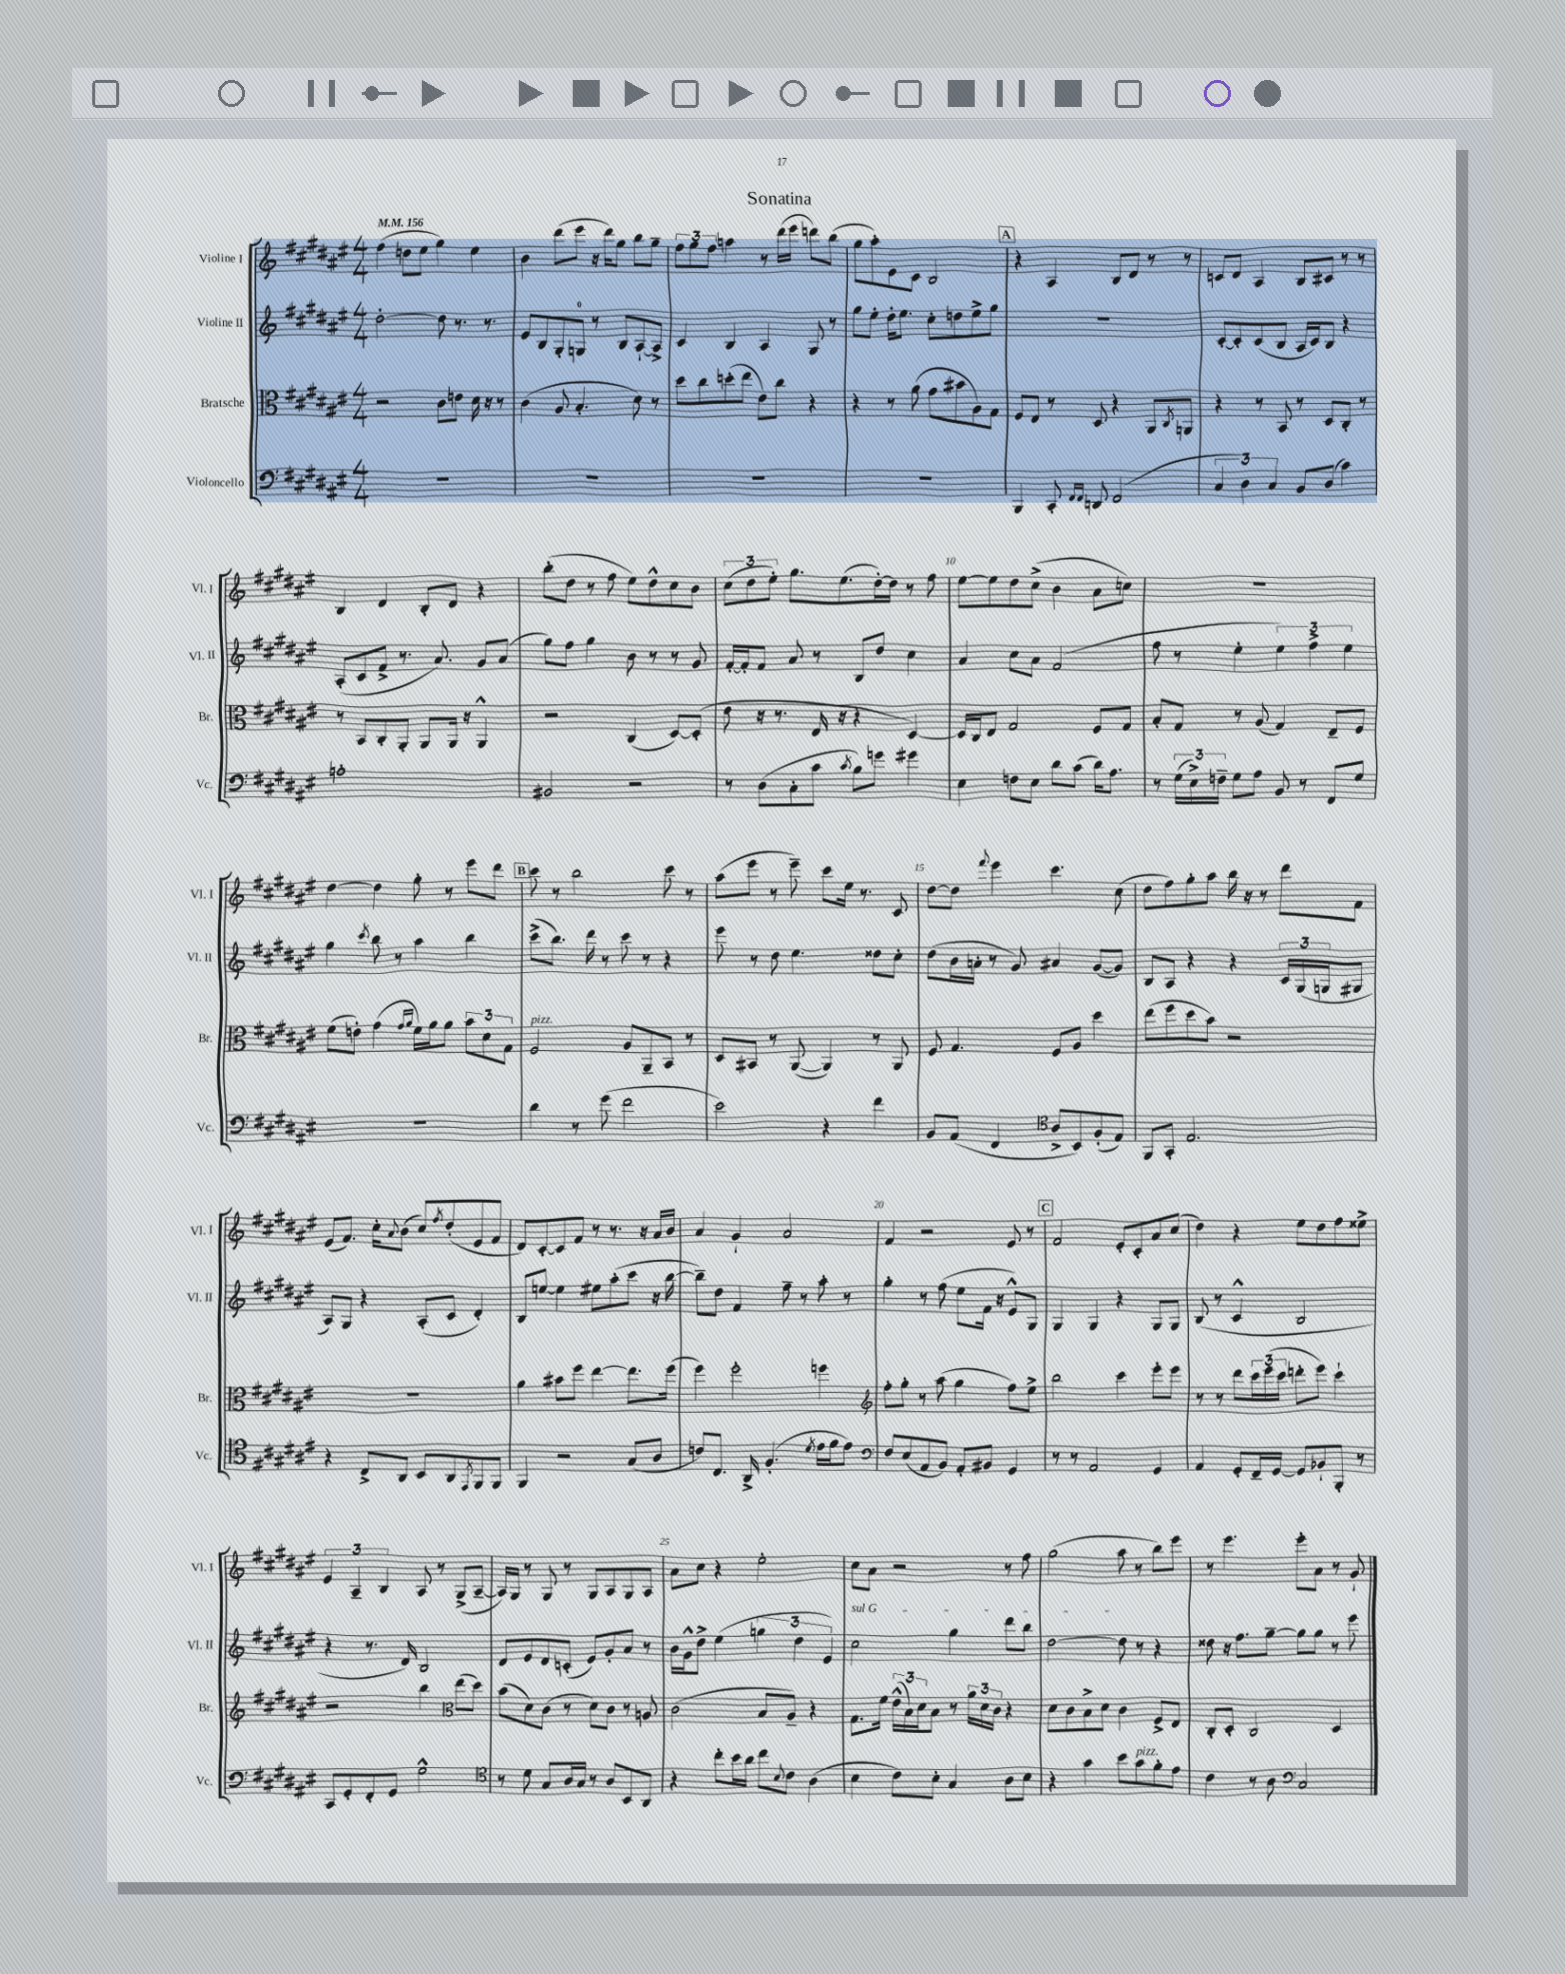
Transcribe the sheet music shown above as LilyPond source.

\header { title = "Sonatina" }
<<
\new StaffGroup <<
\new Staff = "s0" \with { instrumentName = "Violine I" shortInstrumentName = "Vl. I" } {
    \clef treble \key fis \major \numericTimeSignature \time 4/4 \tempo 4 = 156
    fis''4( d''8 eis''8 gis''4) eis''4 |
    b'4 dis'''8( eis'''8 r16 dis'''16) gis''8 b''8 gis''8-- |
    \tuplet 3/2 { fis''8 gis''8 fis''8 } a''4 r8 dis'''16( eis'''16 d'''8) b''8( |
    gis''8 ais''8-.) eis'8 cis'8 b2 |
    \mark \markup { \box "A" } r4 ais4 b8 dis'8 r8 r8 |
    c'8 dis'8 ais4 b8 cis'8 r8 r8 |
    b4 dis'4 b8-. dis'8 r4 |
    b''8-.( dis''8 r8 fis''8 eis''8) dis''8-^ cis''8 b'8 |
    \tuplet 3/2 { cis''8( dis''8 eis''8-.) } gis''8. eis''8.( dis''16~-.) dis''16 r8 fis''8 |
    eis''8~ eis''8 dis''8 cis''8->( b'4 ais'8 c''8) |
    R1 |
    dis''4~ dis''4 gis''8-. r8 eis'''8 dis'''8 |
    \mark \markup { \box "B" } cis'''8 r8 b''2 cis'''8 r8 |
    ais''8( eis'''8 r8 eis'''8--) cis'''8 eis''16 r8. cis'8 |
    dis''8~ dis''8 \appoggiatura { fis'''8 } eis'''4 cis'''4. cis''8( |
    dis''8 fis''8) gis''8-. ais''8 b''16 r16 r8 dis'''8 fis'8 |
    eis'8( fis'8.) cis''16-. \appoggiatura { ais'8 } b'8( cis''8) \acciaccatura { fis''8 } dis''8-.( eis'8 fis'8 |
    dis'8) cis'8~-. cis'8 fis'8 r8 r8. r16 ais'16 b'16 |
    ais'4 gis'4-! ais'2 |
    fis'4 r2 eis'8 r8 |
    \mark \markup { \box "C" } fis'2 eis'8-. cis'8-. ais'8 cis''8( |
    dis''4) r4 eis''8 dis''8 fis''8 eisis''8-> |
    \tuplet 3/2 { eis'4 ais4-- b4 } ais8 r8 gis8->( ais8~-- |
    ais16) gis16 r8 gis8 r8 gis8 ais8 gis8 ais8 |
    ais'8 cis''8 r4 eis''2-. |
    cis''8 ais'8 r2 r8 fis''8 |
    gis''2( ais''8 r8 b''8) eis'''8 |
    r8 eis'''4. eis'''8-. ais'8 r8 gis'8-! \bar "|." |
}
\new Staff = "s1" \with { instrumentName = "Violine II" shortInstrumentName = "Vl. II" } {
    \clef treble \key fis \major \numericTimeSignature \time 4/4
    dis''2~-. dis''8 r8. r8. |
    eis'8 b8 gis8-. g8-0 r8 b8 ais8~-! ais8-> |
    cis'4 b4 ais4 gis8 r8 |
    gis''8 eis''8-. dis''16-. eis''8. cis''8-. d''8 eis''8-> gis''8 |
    \mark \markup { \box "A" } r1 |
    cis'8~-. cis'8-. cis'8( b8 ais16 cis'16) b8 r4 |
    ais8-.( cis'8 fis'8-> r8. ais'8.) gis'8 ais'8( |
    gis''8) fis''8 gis''4 b'8 r8 r8 gis'8 |
    fis'16~-. fis'16-. fis'8 ais'8 r8 b8 dis''8 cis''4 |
    ais'4 cis''8 ais'8 fis'2( |
    fis''8 r8 eis''4-. \tuplet 3/2 { eis''4) fis''4-> eis''4 } |
    gis''4 \acciaccatura { cis'''8 } b''8 r8 ais''4 b''4 |
    \mark \markup { \box "B" } cis'''8->( b''8.) dis'''16 r8 cis'''8 r8 r4 |
    eis'''8 r8 dis''8 eis''4. disis''8 cis''8-. |
    dis''8( b'16 a'16-. r8 gis'8) ais'4 gis'8~( gis'8) |
    b8 ais8 r4 r4 \tuplet 3/2 { cis'16 gis16( g16 } gis8 |
    ais8) gis8 r4 ais8-.( cis'8 dis'4-.) |
    b8 e''8~ e''4 eis''8 ais''8-.( cis'''8 r16 b''16~ |
    b''8--) dis''8 fis'4 fis''8-- r8 ais''8-. r8 |
    gis''4-. r8 fis''8( eis''8 fis'16 r16 eis'8-^) gis8 |
    \mark \markup { \box "C" } gis4 gis4 r4 gis8 gis8 |
    b8( r8 cis'4-^ b2 |
    r4 r8. dis'16) b2 |
    dis'8 eis'8 dis'8 c'8-.( eis'8) gis'8-. ais'8 r8 |
    b'16 gis'16-^ dis''8-> eis''4( \tuplet 3/2 { g''4 dis''4 eis'4) } |
    \once \override TextSpanner.bound-details.left.text = \markup { \italic "sul G" } cis''2\startTextSpan gis''4 dis'''8 b''8 |
    dis''2~ dis''8\stopTextSpan r8 r4 |
    disis''8 r16 fis''8. gis''8~-- gis''8 gis''8 r8 eis'''8 \bar "|." |
}
\new Staff = "s2" \with { instrumentName = "Bratsche" shortInstrumentName = "Br." } {
    \clef alto \key fis \major \numericTimeSignature \time 4/4
    r2 cis'8 e'8 dis'16 r16 r8 |
    cis'4( ais8 b4.-. dis'8) r8 |
    dis''8 cis''8 d''8-.( eis''8 eis'8) cis''8 r4 |
    r4 r8 ais'8( gis'8 bis'8 ais8) gis8 |
    \mark \markup { \box "A" } fis8 eis8 r8 dis8 r4 ais,8 \acciaccatura { cis8 } a,8 |
    r4 r8 b,8 r8 dis8 cis8-. r8 |
    r8 b,8 cis8-. ais,8-. ais,8 ais,16 r16 ais,4-^ |
    r2 cis4( dis8~) dis8-.( |
    eis'8 r16 r8. eis16 r16 r4 dis4~) |
    dis16 cis16 eis8 gis2 fis8 gis8 |
    b8-. gis8 r8 ais8( gis4) eis8-- fis8 |
    fis'8( e'8-.) gis'4( \grace { gis'16 ais'16 } fis'16) ais'16 ais'8 \tuplet 3/2 { b'8 dis'8 gis8 } |
    \mark \markup { \box "B" } fis2^\markup { \italic "pizz." } ais8 ais,8-- b,8 r8 |
    dis8 bis,8 r8 ais,8~( ais,4) r8 ais,8 |
    fis8 gis4. fis8 ais8 dis''4 |
    eis''8( fis''8 dis''8 b'8) r2 |
    R1 |
    ais'4 bis'8 fis''8 eis''4~ eis''8. fis''16( |
    fis''4) fis''2-. f''4 |
    \clef treble fis''8-. gis''8-. r8 ais''8( gis''4 fis''8) eis''8-> |
    \mark \markup { \box "C" } b''2 cis'''4 eis'''8-. eis'''8 |
    r8 r8 dis'''8 \tuplet 3/2 { cis'''16 eis'''16( cis'''16 } d'''8-. eis'''8) cis'''4-! |
    r2 b''4 \clef alto eis''8( dis''8) |
    b'8( dis'8) cis'8( r8 dis'8) cis'8 r8 a8 |
    cis'2( b8 ais8--) r4 |
    gis8. fis'16 \tuplet 3/2 { eis'16-^( b16) dis'16 } b8 r8 \tuplet 3/2 { ais'16 dis'16 cis'16 } r4 |
    dis'8 cis'8 b8-> dis'8 cis'4 fis8-> eis8 |
    cis8-. dis8-. cis2 dis4 \bar "|." |
}
\new Staff = "s3" \with { instrumentName = "Violoncello" shortInstrumentName = "Vc." } {
    \clef bass \key fis \major \numericTimeSignature \time 4/4
    R1 |
    R1 |
    R1 |
    R1 |
    \mark \markup { \box "A" } b,,4 cis,8-. \grace { fis,16 fis,16 } d,8 fis,2( |
    \tuplet 3/2 { cis4 dis4) cis4 } b,8 dis8( cis'4) |
    a1-. |
    bis,2 r2 |
    r8 dis8( cis8-. cis'8 \acciaccatura { cis'8 } b8) g'8 gis'4 |
    eis4 f8 eis8 dis'8 cis'8( dis'16) ais8. |
    r8 \tuplet 3/2 { gis16( eis16->) f16-- } gis8 ais8 b,8 r8 fis,8 gis8 |
    R1 |
    \mark \markup { \box "B" } dis'4 r8 gis'8( fis'2 |
    eis'2) r4 fis'4 |
    b,8 ais,8( fis,4 \clef tenor ais8-> b,8) fis8-.( eis8) |
    fis,8 gis,8-. eis2. |
    r4 cis8-> ais,8 b,8 ais,8 \acciaccatura { eis,8 } fis,8 fis,8 |
    fis,4 r2 gis8( ais8 |
    c'8) cis8. ais,16-> fis4.-.( \acciaccatura { dis'8 } eis'16 fis'16 eis'8) |
    \clef bass fis8 eis8( ais,8 b,8) ais,8-. bis,8 gis,4 |
    \mark \markup { \box "C" } r8 r8 ais,2 gis,4 |
    ais,4 gis,8-. fis,16-- gis,16~ gis,8 bes,8-! b,,8-. r8 |
    cis,8 gis,8-. fis,8-. gis,8 gis2-^ |
    \clef tenor r8 dis'8 gis8 ais16 gis16 r8 ais8 b,8 ais,8 |
    r4 cis''8-. b'16 ais'16 cis''8 \appoggiatura { b8 } cis'8 ais4( |
    b4 cis'8) b8-. gis4 ais8 b8 |
    r4 gis'4 b'8 gis'8^\markup { \italic "pizz." } fis'8-. eis'8 |
    cis'4 r8 ais8 \clef bass cis2 \bar "|." |
}
>>
>>
\layout { \context { \Score \override BarNumber.break-visibility = ##(#f #t #t) barNumberVisibility = #(every-nth-bar-number-visible 5) } }
